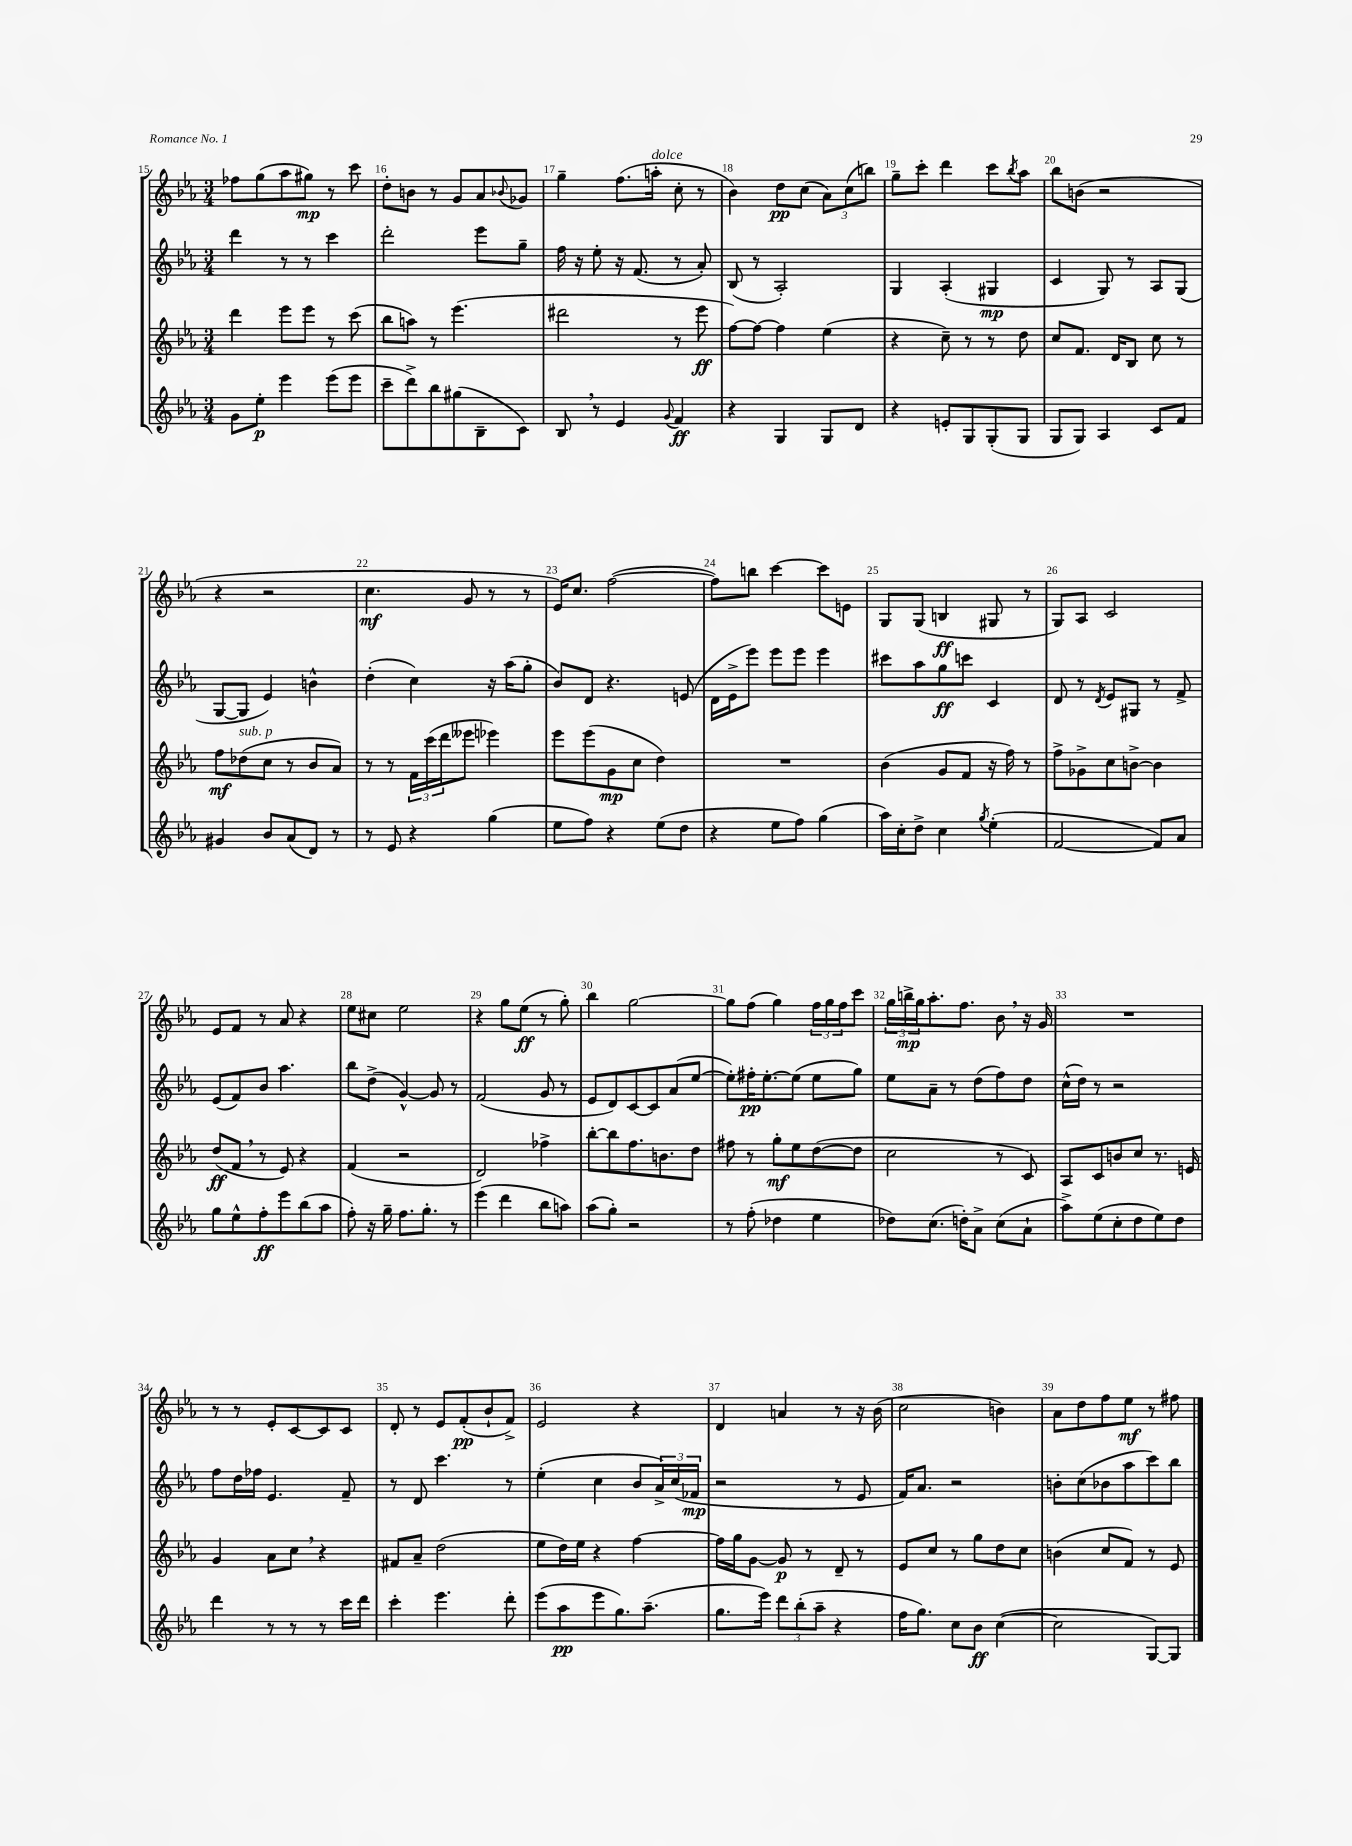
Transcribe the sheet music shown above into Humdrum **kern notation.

**kern	**dynam	**kern	**dynam	**kern	**dynam	**kern	**dynam
*part4	*part4	*part3	*part3	*part2	*part2	*part1	*part1
*staff4	*staff4	*staff3	*staff3	*staff2	*staff2	*staff1	*staff1
*clefG2	*	*clefG2	*	*clefG2	*	*clefG2	*
*k[b-e-a-]	*	*k[b-e-a-]	*	*k[b-e-a-]	*	*k[b-e-a-]	*
*M3/4	*	*M3/4	*	*M3/4	*	*M3/4	*
=15	=15	=15	=15	=15	=15	=15	=15
8g\L	.	4ddd\	.	4ddd\	.	8ff-X\L	.
8ee-'\J	p	.	.	.	.	(8gg\	.
4eee-\	.	8eee-\L	.	8r	.	8aa-\	.
.	.	8eee-\J	.	8r	.	8gg#X\J)	mp
(8eee-\L	.	8r	.	4ccc\	.	8r	.
8eee-\J	.	(8ccc\	.	.	.	8ccc\	.
=16	=16	=16	=16	=16	=16	=16	=16
8ccc~\L	.	8bb-\L	.	2ddd'\	.	8dd'\L	.
8ddd^\)	.	8aan\J)	.	.	.	8bn\J	.
8bb-\	.	8r	.	.	.	8r	.
(8gg#X\	.	(4.eee-\	.	.	.	8g/L	.
8B-~\	.	.	.	8eee-\L	.	8a-/	.
.	.	.	.	.	.	8qqb-X/	.
8c\J)	.	.	.	8gg~\J	.	8g-X/J	.
=17	=17	=17	=17	=17	=17	=17	=17
8B-,/	.	2ddd#X\	.	16ff\	.	4gg~\	.
.	.	.	.	16r	.	.	.
8r	.	.	.	8ee-'\	.	.	.
4e-/	.	.	.	16r	.	(8.ff\L	.
.	.	.	.	(8.f/	.	.	.
!	!	!	!	!	!	!LO:TX:a:i:t=dolce	!
.	.	.	.	.	.	16aan'\Jk	.
8qqg/	.	.	.	.	.	.	.
4f/	ff	8r	.	8r	.	8cc'\	.
.	.	8eee-\	ff	8a-'/)	.	8r	.
=18	=18	=18	=18	=18	=18	=18	=18
4r	.	[8ff\L)	.	(8B-/	.	4b-\)	.
.	.	8ff\J_	.	8r	.	.	.
4G/	.	4ff\]	.	2A-'/)	.	8dd\L	pp
.	.	.	.	.	.	(8cc\J	.
8G/L	.	(4ee-\	.	.	.	12a-\L)	.
.	.	.	.	.	.	(12cc\	.
8d/J	.	.	.	.	.	.	.
.	.	.	.	.	.	12bbn\J)	.
=19	=19	=19	=19	=19	=19	=19	=19
4r	.	4r	.	4G/	.	8gg~\L	.
.	.	.	.	.	.	8ccc'\J	.
8en'/L	.	8cc~\)	.	(4A-'/	.	4ddd\	.
8G/	.	8r	.	.	.	.	.
(8G'/	.	8r	.	4G#X/	mp	8ccc\L	.
.	.	.	.	.	.	8qbb-/	.
8G/J	.	8dd\	.	.	.	8aa-\J	.
=20	=20	=20	=20	=20	=20	=20	=20
8G/L	.	8cc/L	.	4c/	.	8bb-\L	.
8G/J)	.	8.f/J	.	.	.	(8bn\J	.
4A-/	.	.	.	8G/)	.	2r	.
.	.	16d/KL	.	.	.	.	.
.	.	8B-/J	.	8r	.	.	.
8c/L	.	8cc\	.	8A-/L	.	.	.
8f/J	.	8r	.	(8G/J	.	.	.
!!LO:LB:g=z
=21	=21	=21	=21	=21	=21	=21	=21
4g#X/	.	8ff\L	mf	[8G/L	.	4r	.
!	!	!LO:TX:a:i:t=sub. p	!	!	!	!	!
.	.	(8dd-X\	.	8G/J]	.	.	.
8b-/L	.	8cc\J	.	4e-/)	.	2r	.
(8a-/	.	8r	.	.	.	.	.
8d/J)	.	8b-/L	.	4bn^^\	.	.	.
8r	.	8a-/J)	.	.	.	.	.
=22	=22	=22	=22	=22	=22	=22	=22
8r	.	8r	.	(4dd'\	.	4.cc\	mf
8e-/	.	8r	.	.	.	.	.
4r	.	24f\LL	.	4cc\)	.	.	.
.	.	(24ccc\	.	.	.	.	.
.	.	24ddd\J	.	.	.	.	.
.	.	8eee--X\J	.	.	.	8g/	.
(4gg\	.	4eee-X\)	.	16r	.	8r	.
.	.	.	.	(16aa-\KL	.	.	.
.	.	.	.	8gg'\J	.	8r	.
=23	=23	=23	=23	=23	=23	=23	=23
8ee-\L	.	8eee-\L	.	8b-/L)	.	16e-/KL)	.
.	.	.	.	.	.	8.cc/J	.
8ff\J)	.	(8eee-\	.	8d/J	.	.	.
4r	.	8g\	mp	4.r	.	([2ff\	.
.	.	8cc\J	.	.	.	.	.
(8ee-\L	.	4dd\)	.	.	.	.	.
8dd\J	.	.	.	(8en/	.	.	.
=24	=24	=24	=24	=24	=24	=24	=24
4r	.	2.r	.	16d\LL	.	8ff\L])	.
.	.	.	.	16e-^\J	.	.	.
.	.	.	.	8eee-\J)	.	8bbn\J	.
8ee-\L	.	.	.	8eee-\L	.	[4ccc\	.
8ff\J)	.	.	.	8eee-\J	.	.	.
(4gg\	.	.	.	4eee-\	.	8ccc\L]	.
.	.	.	.	.	.	8en\J	.
=25	=25	=25	=25	=25	=25	=25	=25
16aa-\LL)	.	(4b-\	.	8ccc#X\L	.	8G/L	.
16cc'\J	.	.	.	.	.	.	.
8dd^\J	.	.	.	8aa-\	.	(8G/J	.
4cc\	.	8g/L	.	8gg\	ff	4Bn/	ff
.	.	8f/J	.	8cccn\J	.	.	.
8qgg/	.	.	.	.	.	.	.
(4ee-'\	.	16r	.	4c/	.	8G#X/	.
.	.	16ff\)	.	.	.	.	.
.	.	8r	.	.	.	8r	.
=26	=26	=26	=26	=26	=26	=26	=26
[2f/	.	8ff^\L	.	8d/	.	8G/L)	.
.	.	8g-X^\	.	8r	.	8A-/J	.
.	.	.	.	8qd/	.	.	.
.	.	8cc\	.	8e-/L	.	2c/	.
.	.	[8bn^\J	.	8G#X/J	.	.	.
8f/L])	.	4b\]	.	8r	.	.	.
8a-/J	.	.	.	8f^/	.	.	.
!!LO:LB:g=z
=27	=27	=27	=27	=27	=27	=27	=27
8gg\L	.	(8dd/L	ff	(8e-/L	.	8e-/L	.
8ee-^^\	.	8f,/J	.	8f/)	.	8f/J	.
8ff'\	ff	8r	.	8b-/J	.	8r	.
8eee-\	.	8e-/)	.	4.aa-\	.	8a-/	.
(8bb-\	.	4r	.	.	.	4r	.
8aa-\J	.	.	.	.	.	.	.
=28	=28	=28	=28	=28	=28	=28	=28
8ff'\)	.	(4f/	.	8bb-\L	.	8ee-\L	.
16r	.	.	.	(8dd^\J	.	8cc#X\J	.
16gg~\	.	.	.	.	.	.	.
8.ff\L	.	2r	.	[4g^^/)	.	2ee-\	.
8.gg'\J	.	.	.	.	.	.	.
.	.	.	.	8g/]	.	.	.
8r	.	.	.	8r	.	.	.
=29	=29	=29	=29	=29	=29	=29	=29
(4eee-\	.	2d/)	.	(2f/	.	4r	.
4ddd\	.	.	.	.	.	8gg\L	.
.	.	.	.	.	.	(8ee-\J	ff
8bb-\L	.	4ff-X^\	.	8g/	.	8r	.
8aan\J)	.	.	.	8r	.	8gg'\)	.
=30	=30	=30	=30	=30	=30	=30	=30
(8aa-\L	.	[8bb-'\L	.	8e-/L	.	4bb-\	.
8gg'\J)	.	8bb-\]	.	8d/)	.	.	.
2r	.	8.ff\	.	[8c/	.	[2gg\	.
.	.	.	.	8c/]	.	.	.
.	.	8.bn\	.	.	.	.	.
.	.	.	.	(8a-/	.	.	.
.	.	8dd\J	.	[8ee-/J	.	.	.
=31	=31	=31	=31	=31	=31	=31	=31
8r	.	8ff#X\	.	8ee-'\L])	.	8gg\L]	.
(8ff'\	.	8r	.	16ff#X'\K	pp	(8ff\J	.
.	.	.	.	[8.ee-'\	.	.	.
4dd-X\	.	8gg'\L	mf	.	.	4gg\)	.
.	.	8ee-\	.	(8ee-\J]	.	.	.
4ee-\	.	([8dd\	.	8ee-\L	.	24ff\LL	.
.	.	.	.	.	.	24gg\	.
.	.	.	.	.	.	24ff\J	.
.	.	8dd\J]	.	8gg\J)	.	8ccc\J	.
=32	=32	=32	=32	=32	=32	=32	=32
8dd-X\L)	.	2cc\	.	8ee-\L	.	24gg\LL	.
.	.	.	.	.	.	24bbn^\	mp
.	.	.	.	.	.	24gg\J	.
(8.cc\J	.	.	.	8a-~\J	.	8.aa-'\	.
.	.	.	.	8r	.	.	.
16ddn'\KL)	.	.	.	.	.	8.ff\J	.
8a-^\J	.	.	.	(8dd\L	.	.	.
(8cc\L	.	8r	.	8ff\)	.	8b-,\	.
8a-`\J	.	8c/)	.	8dd\J	.	16r	.
.	.	.	.	.	.	16g/	.
=33	=33	=33	=33	=33	=33	=33	=33
8aa-^\L)	.	8A-/L	.	(16cc^^\LL	.	2.r	.
.	.	.	.	16dd\JJ)	.	.	.
(8ee-\	.	8c/	.	8r	.	.	.
8cc'\	.	8bn/	.	2r	.	.	.
8dd\	.	8cc/J	.	.	.	.	.
8ee-\)	.	8.r	.	.	.	.	.
8dd\J	.	.	.	.	.	.	.
.	.	16en/	.	.	.	.	.
!!LO:LB:g=z
=34	=34	=34	=34	=34	=34	=34	=34
4ddd\	.	4g/	.	8ff\L	.	8r	.
.	.	.	.	16dd\L	.	8r	.
.	.	.	.	16ff-X\JJ	.	.	.
8r	.	8a-\L	.	4.e-/	.	8e-'/L	.
8r	.	8cc,\J	.	.	.	[8c/	.
8r	.	4r	.	.	.	8c/]	.
16ccc\LL	.	.	.	8f~/	.	8c/J	.
16ddd\JJ	.	.	.	.	.	.	.
=35	=35	=35	=35	=35	=35	=35	=35
4ccc'\	.	8f#X/L	.	8r	.	8d'/	.
.	.	8a-~/J	.	8d/	.	8r	.
4.eee-\	.	(2dd\	.	4.ccc\	.	8e-/L	.
.	.	.	.	.	.	(8f'/	pp
.	.	.	.	.	.	8b-`/	.
8ddd'\	.	.	.	8r	.	8f^/J)	.
=36	=36	=36	=36	=36	=36	=36	=36
(8eee-\L	.	8ee-\L	.	(4ee-'\	.	2e-/	.
8aa-\	pp	16dd\L)	.	.	.	.	.
.	.	16ee-\JJ	.	.	.	.	.
8eee-\	.	4r	.	4cc\	.	.	.
8.gg\)	.	.	.	.	.	.	.
.	.	[4ff\	.	8b-/L	.	4r	.
(8.aa-~\J	.	.	.	.	.	.	.
.	.	.	.	24a-^/L)	.	.	.
.	.	.	.	(24cc/	.	.	.
.	.	.	.	24f-X/JJ	mp	.	.
=37	=37	=37	=37	=37	=37	=37	=37
8.gg\L	.	16ff\LL]	.	2r	.	4d/	.
.	.	16gg\J	.	.	.	.	.
.	.	[8g\J	.	.	.	.	.
16eee-\Jk)	.	.	.	.	.	.	.
12ddd\L	.	8g/]	p	.	.	4an/	.
(12bb-'\	.	.	.	.	.	.	.
.	.	8r	.	.	.	.	.
12aa-~\J	.	.	.	.	.	.	.
4r	.	8d~/	.	8r	.	8r	.
.	.	8r	.	8e-/	.	16r	.
.	.	.	.	.	.	(16b-\	.
=38	=38	=38	=38	=38	=38	=38	=38
16ff\KL	.	8e-/L	.	16f/KL)	.	2cc\	.
8.gg\J)	.	.	.	8.a-/J	.	.	.
.	.	8cc/J	.	.	.	.	.
8cc\L	.	8r	.	2r	.	.	.
8b-\J	ff	8gg\L	.	.	.	.	.
([4cc\	.	8dd\	.	.	.	4bn\)	.
.	.	8cc\J	.	.	.	.	.
=39	=39	=39	=39	=39	=39	=39	=39
2cc\]	.	(4bn\	.	8bn'\L	.	8a-\L	.
.	.	.	.	(8cc\	.	8dd\	.
.	.	8cc/L	.	8b-X\	.	8ff\	.
.	.	8f/J)	.	8aa-\	.	8ee-\J	mf
[8G/L)	.	8r	.	8ccc\)	.	8r	.
8G/J]	.	8e-/	.	8bb-\J	.	8ff#X\	.
==	==	==	==	==	==	==	==
*-	*-	*-	*-	*-	*-	*-	*-
